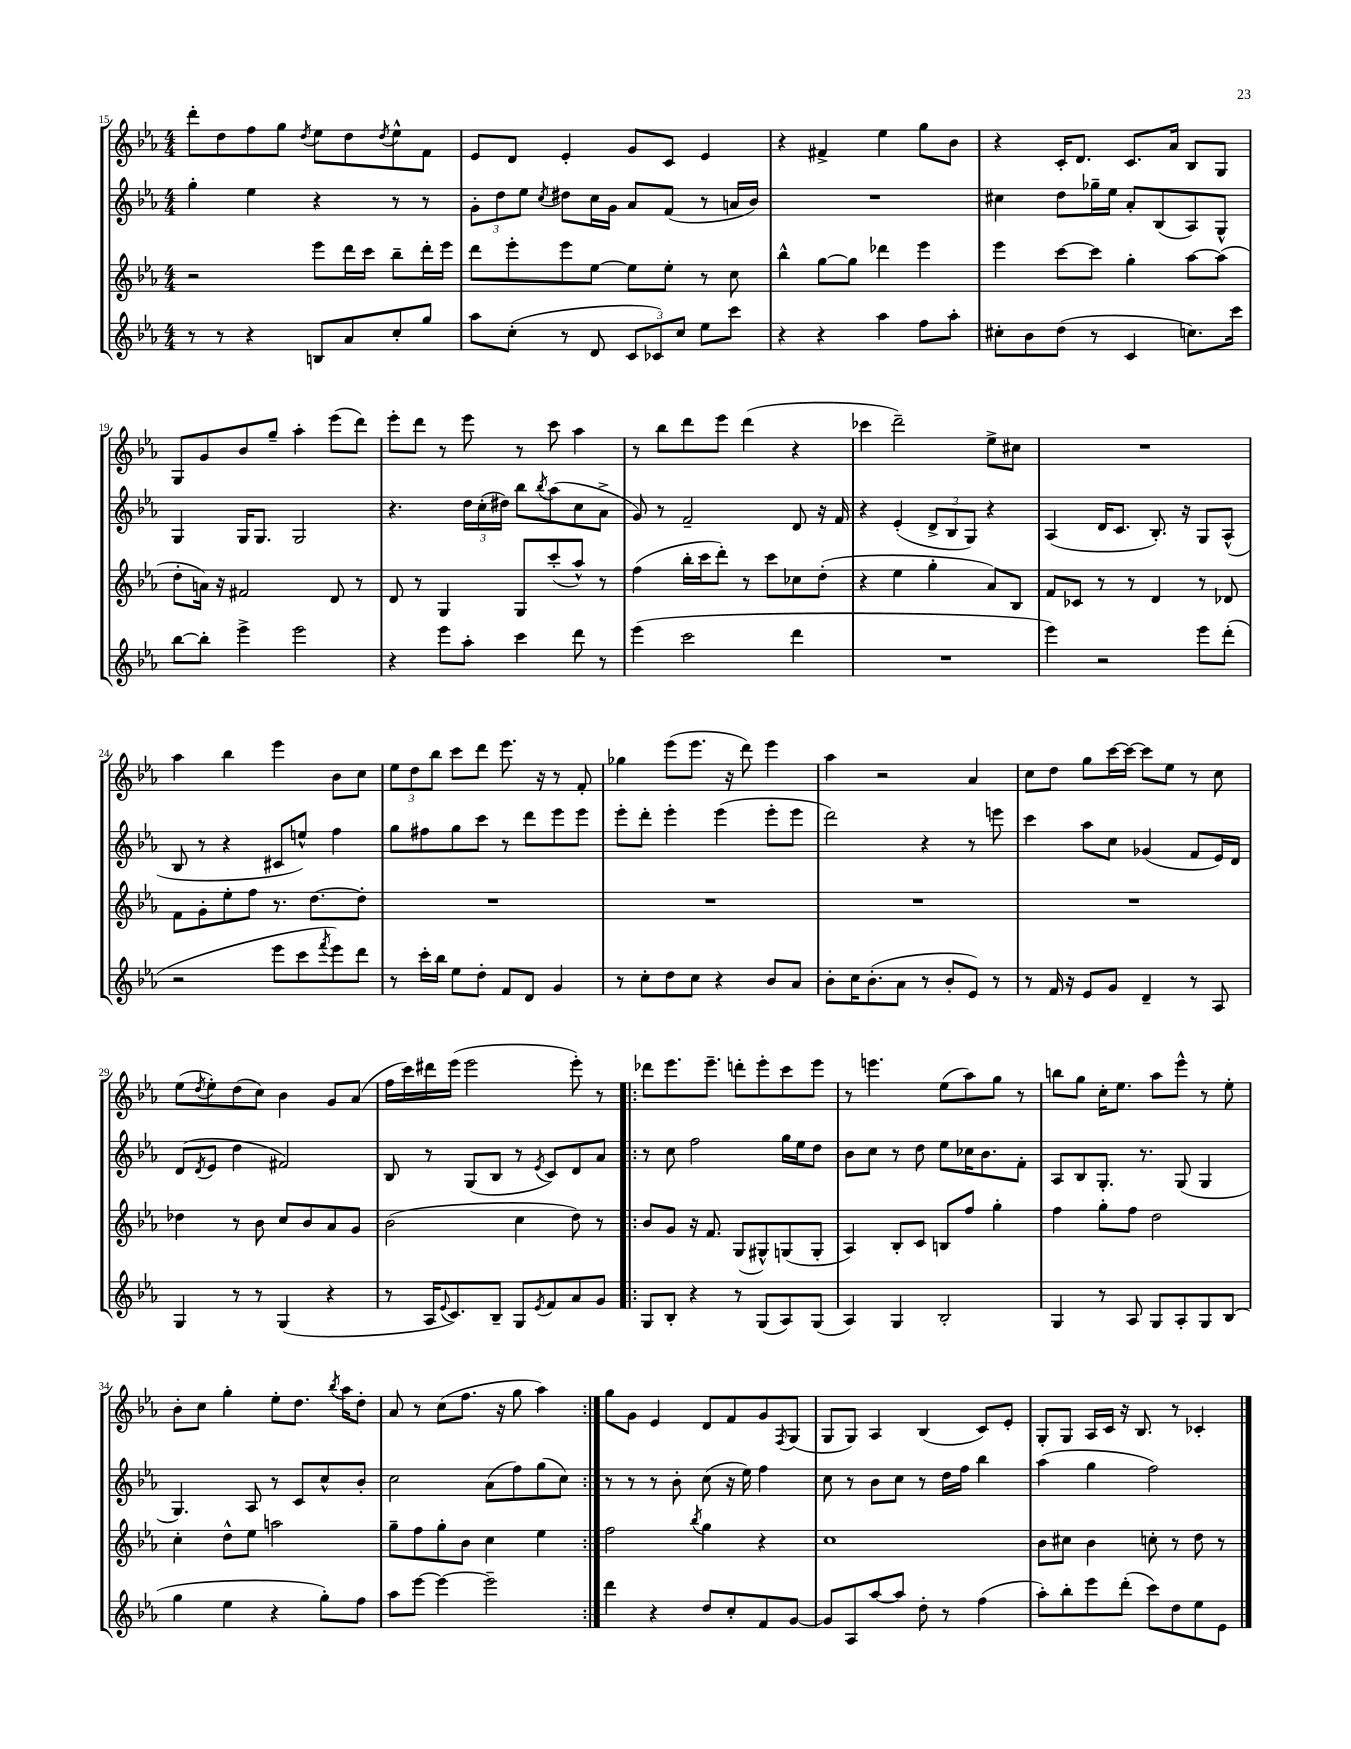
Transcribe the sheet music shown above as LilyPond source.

<<
\new StaffGroup <<
\new Staff = "s0" {
    \clef treble \key ees \major \numericTimeSignature \time 4/4
    d'''8-. d''8 f''8 g''8 \acciaccatura { d''8 } ees''8 d''8 \acciaccatura { d''8 } ees''8-^ f'8 |
    ees'8 d'8 ees'4-. g'8 c'8 ees'4 |
    r4 fis'4-> ees''4 g''8 bes'8 |
    r4 c'16-. d'8. c'8. aes'16 bes8 g8 |
    g8 g'8 bes'8 g''8-- aes''4-. ees'''8( d'''8) |
    ees'''8-. d'''8 r8 ees'''8 r8 c'''8 aes''4 |
    r8 bes''8 d'''8 ees'''8 d'''4( r4 |
    ces'''4 d'''2--) ees''8-> cis''8 |
    R1 |
    aes''4 bes''4 ees'''4 bes'8 c''8 |
    \tuplet 3/2 { ees''8 d''8 bes''8 } c'''8 d'''8 ees'''8. r16 r8 f'8-. |
    ges''4 ees'''8( ees'''8. r16 d'''8) ees'''4 |
    aes''4 r2 aes'4 |
    c''8 d''8 g''8 c'''16~ c'''16~ c'''8 ees''8 r8 c''8 |
    ees''8( \acciaccatura { d''8 } ees''8-.) d''8( c''8) bes'4 g'8 aes'8( |
    f''16 c'''16) dis'''16 ees'''16( ees'''2 ees'''8-.) r8 |
    \repeat volta 2 { des'''8 ees'''8. ees'''8.-- d'''8-. ees'''8-. c'''8 ees'''8 |
    r8 e'''4. ees''8( aes''8) g''8 r8 |
    b''8 g''8 c''16-. ees''8. aes''8 ees'''8-^ r8 ees''8-. |
    bes'8-. c''8 g''4-. ees''8-. d''8. \acciaccatura { bes''8 } aes''16 d''8-. |
    aes'8 r8 c''8( f''8. r16 g''8 aes''4) | }
    g''8 g'8 ees'4 d'8 f'8 g'8 \acciaccatura { f8 } g8( |
    g8 g8) aes4 bes4( c'8) ees'8-. |
    g8-. g8 aes16 c'16 r16 bes8. r8 ces'4-. \bar "|." |
}
\new Staff = "s1" {
    \clef treble \key ees \major \numericTimeSignature \time 4/4
    g''4-. ees''4 r4 r8 r8 |
    \tuplet 3/2 { g'8-. d''8 ees''8 } \acciaccatura { c''8 } dis''8 c''16 g'16 aes'8 f'8( r8 a'16 bes'16) |
    R1 |
    cis''4 d''8 ges''16-- ees''16 aes'8-. bes8( aes8) g8-^ |
    g4 g16 g8. g2 |
    r4. \tuplet 3/2 { d''16 c''16-.( dis''16) } bes''8 \acciaccatura { bes''8 } aes''8( c''8 aes'8-> |
    g'8) r8 f'2-- d'8 r16 f'16 |
    r4 ees'4-.( \tuplet 3/2 { d'8-> bes8 g8) } r4 |
    aes4( d'16 c'8. bes8.-.) r16 g8 aes8-^( |
    bes8 r8 r4 cis'8 e''8-^) f''4 |
    g''8 fis''8 g''8 c'''8 r8 d'''8 ees'''8 ees'''8 |
    ees'''8-. d'''8-. ees'''4-. ees'''4( ees'''8-. ees'''8 |
    d'''2) r4 r8 e'''8 |
    c'''4 aes''8 c''8 ges'4( f'8 ees'16) d'16 |
    d'8( \acciaccatura { d'8 } ees'8 d''4 fis'2) |
    bes8 r8 g8( bes8 r8 \acciaccatura { ees'8 } c'8) d'8 aes'8 |
    \repeat volta 2 { r8 c''8 f''2 g''16 ees''16 d''8 |
    bes'8 c''8 r8 d''8 ees''8 ces''16 bes'8. f'8-. |
    aes8 bes8 g8.-. r8. g8( g4 |
    g4.) aes8 r8 c'8 c''8-^ bes'8-. |
    c''2 aes'8( f''8) g''8( c''8) | }
    r8 r8 r8 bes'8-. c''8( r16 ees''16) f''4 |
    c''8 r8 bes'8 c''8 r8 d''16 f''16 bes''4 |
    aes''4( g''4 f''2) \bar "|." |
}
\new Staff = "s2" {
    \clef treble \key ees \major \numericTimeSignature \time 4/4
    r2 ees'''8 d'''16 c'''16 bes''8-- d'''16-. ees'''16 |
    d'''8 ees'''8-. ees'''8 ees''8~ ees''8 ees''8-. r8 c''8 |
    bes''4-^ g''8~ g''8 des'''4 ees'''4 |
    ees'''4 c'''8~ c'''8 g''4-. aes''8~ aes''8( |
    d''8-. a'16) r16 fis'2 d'8 r8 |
    d'8 r8 g4 g8 c'''8-.( aes''8-^) r8 |
    f''4( bes''16-. c'''16 d'''8-.) r8 c'''8 ces''8 d''8-.( |
    r4 ees''4 g''4-. aes'8) bes8 |
    f'8 ces'8 r8 r8 d'4 r8 des'8 |
    f'8 g'8-. ees''8-. f''8 r8. d''8.~ d''8-. |
    R1 |
    R1 |
    R1 |
    R1 |
    des''4 r8 bes'8 c''8 bes'8 aes'8 g'8 |
    bes'2( c''4 d''8) r8 |
    \repeat volta 2 { bes'8 g'8 r16 f'8. g8( gis8-^) g8( g8-. |
    aes4) bes8-. c'8 b8 f''8 g''4-. |
    f''4 g''8-. f''8 d''2 |
    c''4-. d''8-^ ees''8 a''2 |
    g''8-- f''8 g''8-. bes'8 c''4 ees''4 | }
    f''2 \acciaccatura { bes''8 } g''4 r4 |
    c''1 |
    bes'8 cis''8 bes'4 c''8-. r8 d''8 r8 \bar "|." |
}
\new Staff = "s3" {
    \clef treble \key ees \major \numericTimeSignature \time 4/4
    r8 r8 r4 b8 aes'8 c''8-. g''8 |
    aes''8 c''8-.( r8 d'8 \tuplet 3/2 { c'8 ces'8) c''8 } ees''8 c'''8 |
    r4 r4 aes''4 f''8 aes''8-. |
    cis''8-. bes'8 d''8( r8 c'4 c''8.) c'''16 |
    bes''8~ bes''8-. ees'''4-> ees'''2 |
    r4 ees'''8 aes''8-. c'''4 d'''8 r8 |
    ees'''4( c'''2 d'''4 |
    R1 |
    ees'''4) r2 ees'''8 d'''8-.( |
    r2 ees'''8 c'''8 \acciaccatura { f'''8 } ees'''8) d'''8 |
    r8 c'''16-. bes''16 ees''8 d''8-. f'8 d'8 g'4 |
    r8 c''8-. d''8 c''8 r4 bes'8 aes'8 |
    bes'8-. c''16 bes'8.-.( aes'8 r8 bes'8-. ees'8) r8 |
    r8 f'16 r16 ees'8 g'8 d'4-- r8 aes8 |
    g4 r8 r8 g4( r4 |
    r8 aes16 \appoggiatura { ees'8 } c'8.) bes8-- g8 \acciaccatura { ees'8 } f'8 aes'8 g'8 |
    \repeat volta 2 { g8 bes8-. r4 r8 g8( aes8) g8( |
    aes4) g4 bes2-. |
    g4 r8 aes8 g8 aes8-. g8 bes8( |
    g''4 ees''4 r4 g''8-.) f''8 |
    aes''8 ees'''8~ ees'''4~ ees'''2-- | }
    d'''4 r4 d''8 c''8-. f'8 g'8~ |
    g'8 aes8 aes''8~ aes''8 d''8-. r8 f''4( |
    aes''8-.) bes''8-. ees'''8 d'''8-.( c'''8) d''8 ees''8 ees'8 \bar "|." |
}
>>
>>
\layout { \context { \Score currentBarNumber = #15 } }
